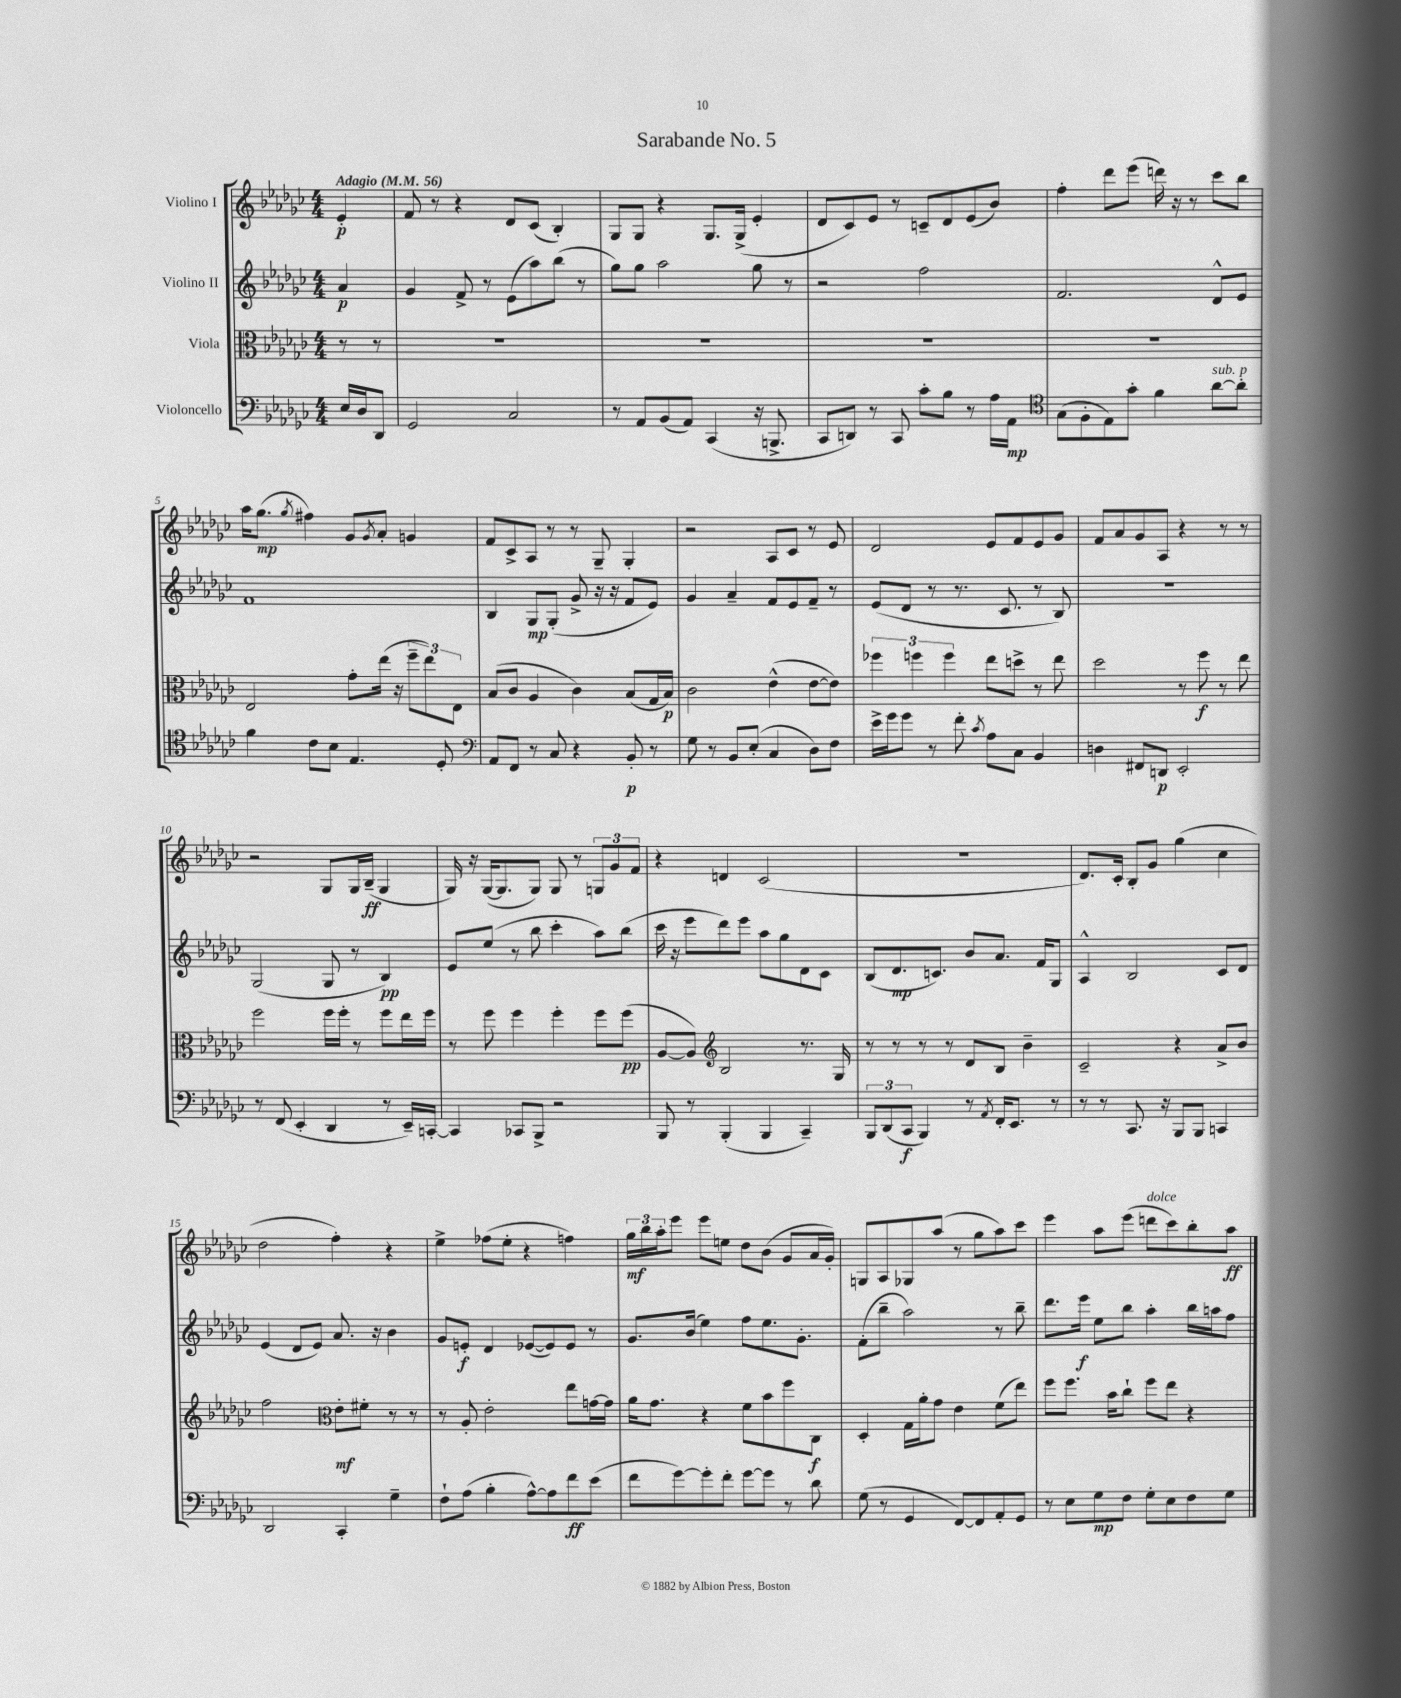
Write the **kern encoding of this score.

**kern	**kern	**kern	**kern
*staff4	*staff3	*staff2	*staff1
*clefF4	*clefC3	*clefG2	*clefG2
*k[b-e-a-d-g-c-]	*k[b-e-a-d-g-c-]	*k[b-e-a-d-g-c-]	*k[b-e-a-d-g-c-]
*M4/4	*M4/4	*M4/4	*M4/4
*MM56	*MM56	*MM56	*MM56
16E-/LL	8r	4a-/	4e-'/
16D-/J	.	.	.
8DD-/J	8r	.	.
=	=	=	=
2GG-/	1r	4g-/	8f/
.	.	.	8r
.	.	8f^/	4r
.	.	8r	.
2C-/	.	(8e-\L	8d-/L
.	.	8aa-\)	(8c-/J
.	.	(8bb-\J	4B-'/)
.	.	8r	.
=	=	=	=
8r	1r	8gg-\L)	8G-/L
8AA-/L	.	8gg-\J	8G-/J
(8BB-/	.	2aa-\	4r
8AA-/J)	.	.	.
(4CC-/	.	.	8.G-/L
.	.	.	(16G-^/Jk
16r	.	8gg-\	4e-'/
8.BBB^/	.	.	.
.	.	8r	.
=	=	=	=
8CC-/L	1r	2r	8d-/L
8DD/J)	.	.	8c-/)
8r	.	.	8e-/J
8CC-/	.	.	8r
8c-'\L	.	2ff\	8c~/L
8B-\J	.	.	8d-/
8r	.	.	(8e-/
16A-\LL	.	.	8b-/J)
16AA-\JJ	.	.	.
=	=	=	=
*clefC4	*	*	*
(8G-\L	1r	2.f/	4ff'\
8F'\	.	.	.
8E-\)	.	.	8ddd-\L
8g-'\J	.	.	(8eee-\J
4f\	.	.	16ddd\)
.	.	.	16r
.	.	.	8r
[8a-\L	.	8d-^^/L	8ccc-\L
8a-'\]J	.	8e-/J	8bb-\J
=	=	=	=
4f\	2E-/	1f	16aa-\LK
.	.	.	(8.gg-\J
.	.	.	8qgg-/
8c-\L	.	.	4ff#\)
8B-\J	.	.	.
4.E-/	8g-'\L	.	8g-/L
.	.	.	8qg-/
.	(16ee-\Jk	.	8a-'/J
.	16r	.	.
.	12ff~\L	.	4g/
.	12ee-\)	.	.
8D-'/	.	.	.
.	12E-\J	.	.
=	=	=	=
*clefF4	*	*	*
8AA-/L	(8B-/L	4B-/	8f/L
8FF/J	8c-/J	.	8c-^/
8r	4A-/	8G-/L	8A-/J
8C-/	.	(8G-'/J	8r
4r	4c-\)	8g-^/	8r
.	.	16r	8G-~/
.	.	16r	.
8BB-'/	(8B-/L	8f/L	4G-'/
8r	16G-/L	8e-/J)	.
.	16B-/JJ)	.	.
=	=	=	=
8G-\	2c-\	4g-/	2r
8r	.	.	.
8BB-/L	.	4a-~/	.
(8E-'/J	.	.	.
4C-/	(4e-^^\	8f/L	8A-/L
.	.	8e-/	8c-/J
8D-\L)	[8e-\L	8f~/J	8r
8F\J	8e-\]J)	8r	8e-/
=	=	=	=
16e-^\LL	6ff-\	(8e-/L	2d-/
16g-\J	.	.	.
8g-\J	.	8d-/J	.
.	6ff\	.	.
8r	.	8r	.
.	6ff\	.	.
8f'\	.	8.r	.
8qc-/	.	.	.
8A-\L	8ee-\L	.	8e-/L
.	.	8.c-/	.
8C-\J	8dd^\J	.	8f/
4BB-/	8r	8r	8e-/
.	8ee-\	8B-/)	8g-/J
=	=	=	=
4D\	2dd-\	1r	8f/L
.	.	.	8a-/
8FF#/L	.	.	8g-/
8DD/J	.	.	8A-/J
2EE-'/	8r	.	4r
.	8ff\	.	.
.	8r	.	8r
.	8ee-\	.	8r
=	=	=	=
8r	2ff\	(2G-/	2r
(8FF/	.	.	.
4EE-'/	.	.	.
4DD-/	16ff\LL	8G-/	8G-/L
.	16ff'\JJ	.	.
.	8r	8r	16G-/L
.	.	.	(16B-~/JJ
8r	8ff\L	4B-/)	4G-/
16EE-~/LL)	16ee-\L	.	.
[16CC'/JJ	16ff\JJ	.	.
=	=	=	=
4CC/]	8r	8e-/L	16G-/)
.	.	.	16r
.	8ff\	(8ee-/J	([16G-/LK
.	.	.	8.G-/]
8CC-/L	4ff\	8r	.
8BBB-^/J	.	8bb-\	8G-/J)
2r	4ff'\	4ccc-'\	8G-/
.	.	.	8r
.	8ff\L	8aa-\L)	12G/L
.	.	.	12g-/
.	(8ff\J	(8bb-\J	.
.	.	.	12f/J
=	=	=	=
8BBB-/	[8A-/L	16ccc-\	4r
.	.	16r	.
8r	8A-/]J)	8eee-\L	.
*	*clefG2	*	*
(4BBB-'/	2B-/	8ddd-\)	4d/
.	.	8eee-\J	.
4BBB-/	.	8aa-\L	(2c-/
.	.	8gg-\	.
4CC-~/)	8.r	8d-\	.
.	.	8c-\J	.
.	16G-/	.	.
=	=	=	=
12BBB-/L	8r	(8B-/L	1r
(12DD-/	.	.	.
.	8r	8.d-/	.
12CC-/J	.	.	.
4BBB-/)	8r	.	.
.	.	8.c/J)	.
.	8r	.	.
8r	8d-/L	8b-/L	.
8qAA-/	.	.	.
16FF'/LK	8B-/J	8.a-/J	.
8.EE-/J	.	.	.
.	4b-~\	.	.
.	.	16f/LK	.
8r	.	8G-/J	.
=	=	=	=
8r	2c-~/	4A-^^/	8.d-/L)
8r	.	.	.
.	.	.	16c-'/Jk
8.CC-/	.	2B-/	8B-'/L
.	.	.	8g-/J
16r	.	.	.
8BBB-/L	4r	.	(4gg-\
8BBB-/J	.	.	.
4CC/	8a-^/L	8c-/L	4cc-\
.	8b-/J	8d-/J	.
=	=	=	=
2DD-/	2ff\	(4e-/	2dd-\
.	.	8d-/L	.
.	.	8e-/J)	.
*	*clefC3	*	*
4CC-'/	8e-'\L	8.a-/	4ff'\)
.	8f#'\J	.	.
.	.	16r	.
4G-~\	8r	4b-\	4r
.	8r	.	.
=	=	=	=
8F`\L	8r	8g-/L	4ee-^\
(8A-\J	8A-'/	8e'/J	.
4B-'\	2e-'\	4d-/	(8ff-\L
.	.	.	8ee-'\J
[8A-^^\L)	.	([8e-/L	4r
8A-\]	.	8e-/])	.
8f\	8ee-\L	8e-/J	4ff\)
(8e-\J	[16g\L	8r	.
.	16g\]JJ	.	.
=	=	=	=
8f\L	16a-\LK	8.g-/L	24gg-\LL
.	.	.	24bb-\
.	8.g-\J	.	.
.	.	.	24aa-'\J
[8g-\)	.	.	8eee-\J
.	.	(16b-/Jk	.
8g-'\]	4r	4ee-\)	8eee-\L
8f'\J	.	.	8ee\J
[8g-\L	8f\L	8ff\L	8dd-\L
8g-\]J	8b-\	8.ee-\	(8b-\J
8r	8ff\	.	8g-/L
.	.	8.g-'\J	.
8d-\	8C-\J	.	16a-/L
.	.	.	16g-'/JJ)
=	=	=	=
(8G-\	4D-'/	(8f'\L	8G/L
8r	.	8bb-~\J	8A-/
4GG-/	16G-\LL	2aa-\)	8G-/
.	16a-'\J	.	.
.	8g-\J	.	(8aa-/J
[8FF/L)	4e-\	.	8r
8FF/]	.	.	8gg-\L
8AA-'/	(8f\L	8r	8aa-\)
8GG-/J	8ee-\J)	8bb-~\	8ccc-\J
=	=	=	=
8r	8ff\L	8.ddd-\L	4eee-\
8E-\L	8.ff\J	.	.
.	.	16eee-\Jk	.
8G-\	.	8ee-\L	8aa-\L
.	16b-\LK	.	.
8F\J	8cc-`\J	8bb-\J	(8eee-\J
8G-'\L	8ff\L	4aa-'\	8ddd\L
8E-\	8ee-\J	.	8ccc-\)
8F\	4r	16bb-\LL	8bb-'\
.	.	16aa\J	.
8G-\J	.	8ff\J	8aa-\J
==	==	==	==
*-	*-	*-	*-
